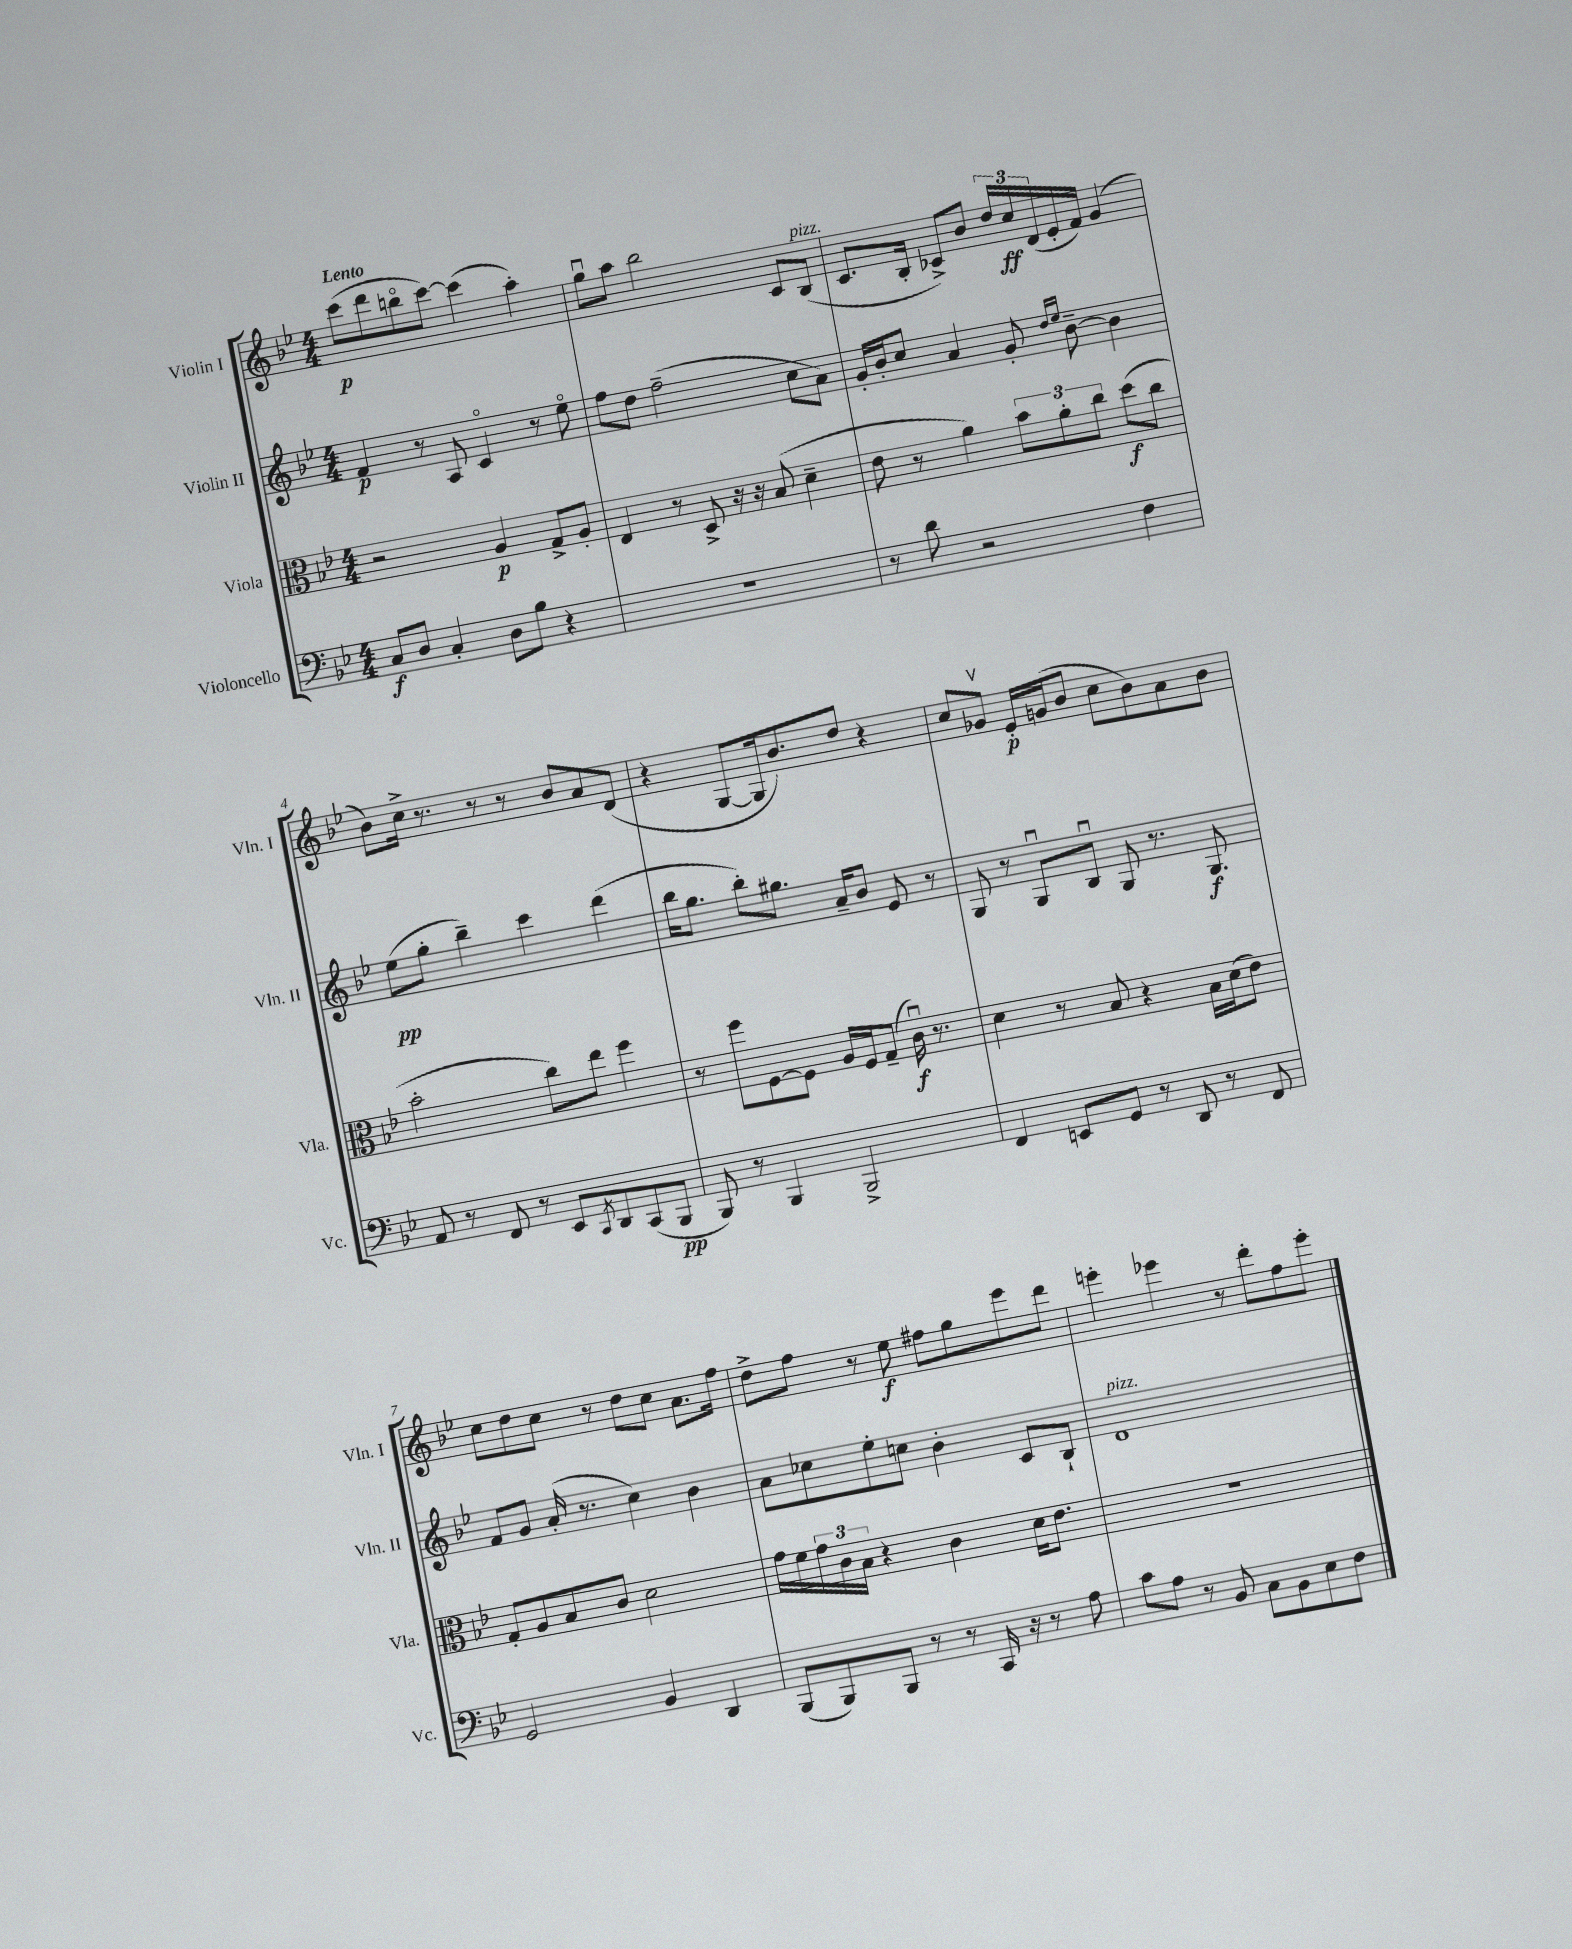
<<
\new StaffGroup <<
\new Staff = "s0" \with { instrumentName = "Violin I" shortInstrumentName = "Vln. I" } {
    \clef treble \key bes \major \numericTimeSignature \time 4/4 \tempo "Lento"
    c'''8\p( d'''8 b''8\flageolet c'''8~) c'''4( a''4-.) |
    g''8\downbow a''8 bes''2 c'8 bes8^\markup { \italic "pizz." }( |
    c'8. bes16-. ces'8->) bes'8 \tuplet 3/2 { d''16 c''16\ff d'16( } ees'16-. f'16) g'4( |
    bes'8) c''16-> r8. r8 r8 bes'8 a'8 d'8( |
    r4 g8~ g16 bes'8.) d''8 r4 |
    c''8 ges'8\upbow ees'16-.\p g'16( bes'8 c''8 bes'8) a'8 bes'8 |
    c''8 d''8 c''8 r8 d''8 c''8 a'8. f''16 |
    d''8-> f''8 r8 ees''8\f fis''8 g''8 ees'''8 d'''8 |
    e'''4-. ees'''4 r8 d'''8-. f''8 ees'''8-. \bar "|." |
}
\new Staff = "s1" \with { instrumentName = "Violin II" shortInstrumentName = "Vln. II" } {
    \clef treble \key bes \major \numericTimeSignature \time 4/4
    f'4\p r8 a8 c'4\flageolet r8 ees''8\flageolet |
    f''8 d''8 f''2--( c''8 a'8) |
    g'16-. bes'16-. c''8 a'4 g'8-. \grace { d''16 ees''16 } bes'8~-- bes'4 |
    ees''8\pp( g''8-. bes''4--) c'''4 d'''4( |
    bes''16 g''8. bes''8-.) gis''8. a'16-- bes'8 ees'8 r8 |
    g8 r8 g8\downbow bes8\downbow g8 r8. g8.\f |
    f'8 g'8 a'16-.( r8. c''4) bes'4 |
    a'8 ces''8 ees''8-. c''8 bes'4-. c'8 bes8-! |
    d'1^\markup { \italic "pizz." } \bar "|." |
}
\new Staff = "s2" \with { instrumentName = "Viola" shortInstrumentName = "Vla." } {
    \clef alto \key bes \major \numericTimeSignature \time 4/4
    r2 a4\p g8-> a8-. |
    ees4 r8 d8-> r16 r16 bes8( d'4-- |
    ees'8 r8 a'4) \tuplet 3/2 { bes'8 a'8-. c''8 } d''8\f( c''8 |
    bes'2-. c''8) ees''8 f''4 |
    r8 f''8 f8~ f8 a16 f16 g8--( c'16\downbow\f) r8. |
    d'4 r8 bes8 r4 bes16 d'16( ees'8) |
    g8-. a8 bes8 c'8 d'2 |
    g'16 f'16 \tuplet 3/2 { g'16 c'16 bes16 } r4 c'4 d'16 ees'8. |
    R1 \bar "|." |
}
\new Staff = "s3" \with { instrumentName = "Violoncello" shortInstrumentName = "Vc." } {
    \clef bass \key bes \major \numericTimeSignature \time 4/4
    c8\f d8 c4-. d8 bes8 r4 |
    R1 |
    r8 d'8 r2 f4 |
    a,8 r8 f,8 r8 ees,8 \acciaccatura { c,8 } d,8 c,8( bes,,8\pp |
    bes,,8) r8 bes,,4 bes,,2-> |
    f,4 e,8 g,8 r8 d,8 r8 f,8 |
    g,2 bes,4 d,4 |
    bes,,8( bes,,8) bes,,8 r8 r8 c,16 r16 r8 a8 |
    c'8 a8 r8 bes,8 c8 bes,8 ees8 f8 \bar "|." |
}
>>
>>
